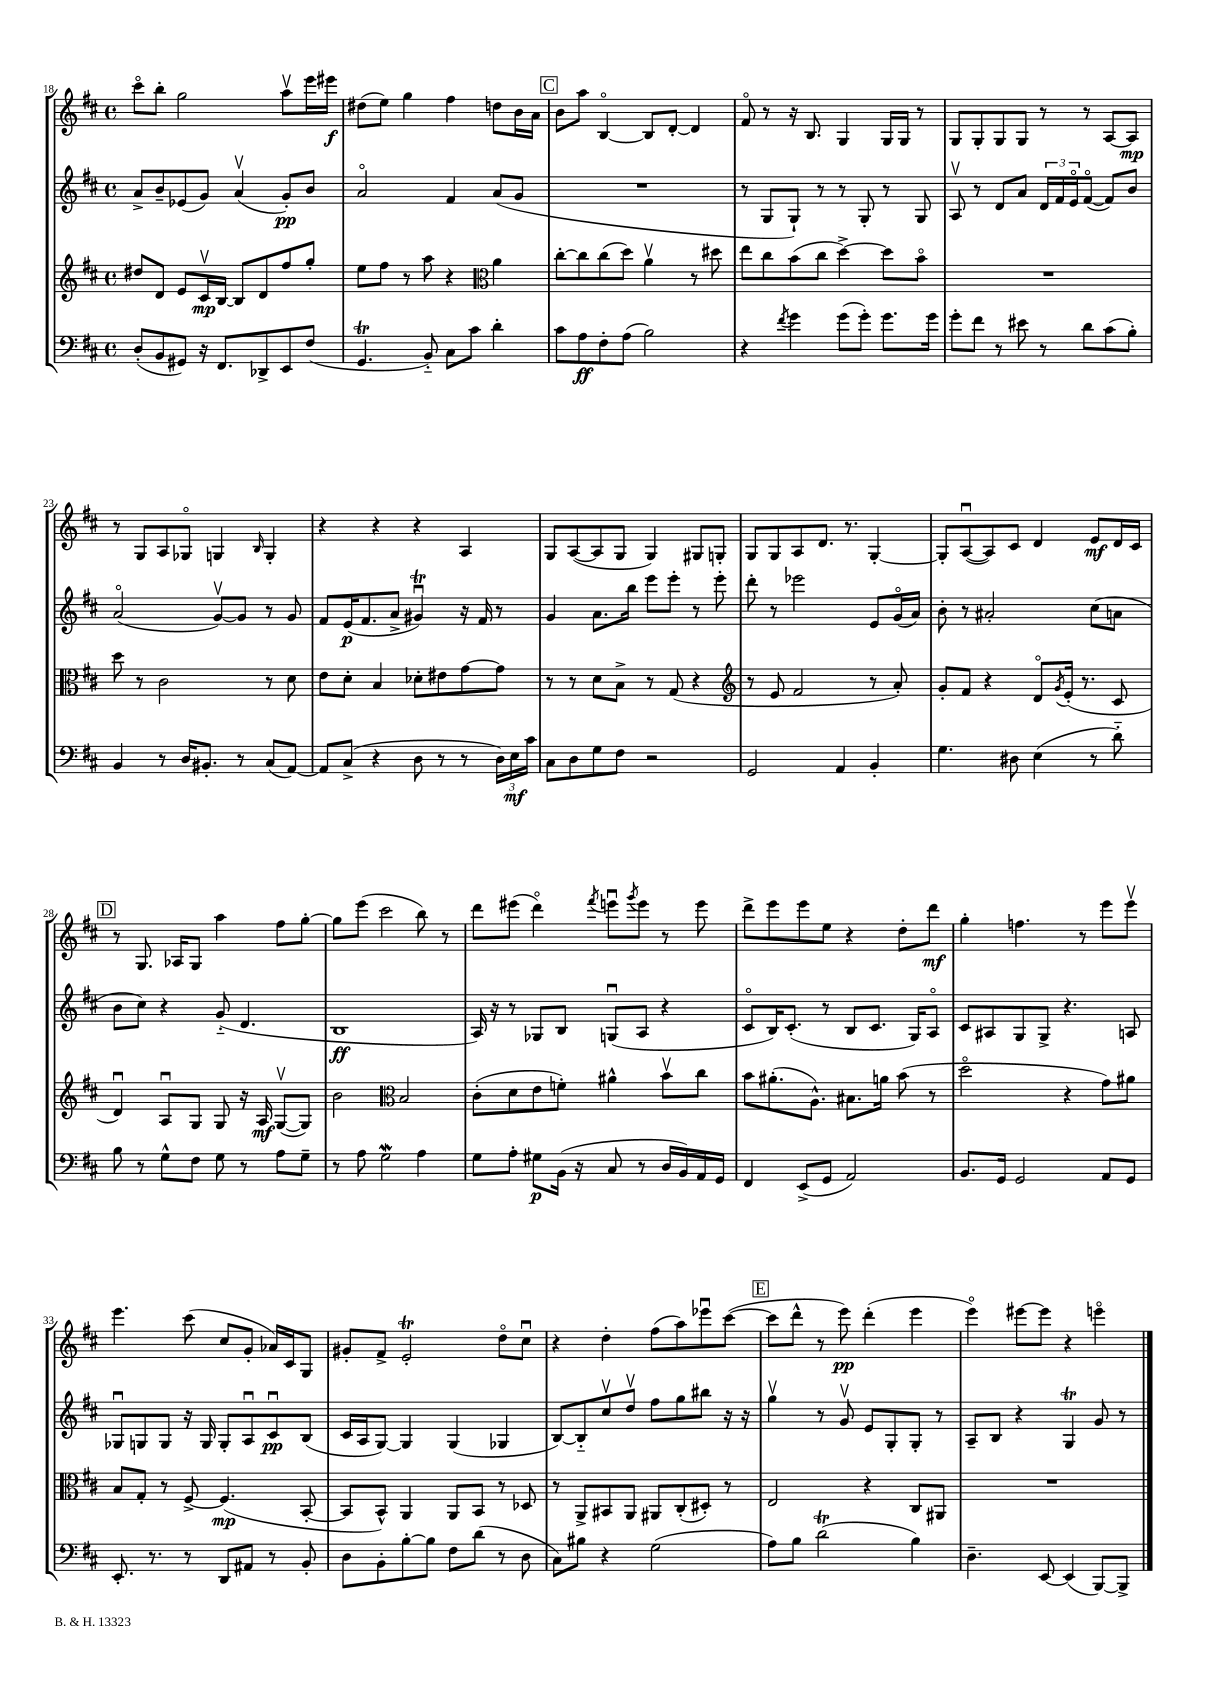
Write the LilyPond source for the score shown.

<<
\new StaffGroup <<
\new Staff = "s0" {
    \clef treble \key d \major \defaultTimeSignature \time 4/4
    cis'''8\flageolet b''8-. g''2 a''8\upbow e'''16 eis'''16\f |
    dis''8( e''8) g''4 fis''4 d''8 b'16 a'16 |
    \mark \markup { \box "C" } b'8 a''8 b4~\flageolet b8 d'8~-. d'4 |
    fis'8\flageolet r8 r16 b8. g4 g16 g16 r8 |
    g8 g8-. g8 g8 r8 r8 a8~ a8\mp |
    r8 g8 a8 ges8\flageolet g4 \grace { b16 } g4-. |
    r4 r4 r4 a4 |
    g8 a8~( a8 g8 g4) gis8 g8-. |
    g8 g8 a8 d'8. r8. g4~-. |
    g8-. a8~\downbow( a8) cis'8 d'4 e'8\mf d'16 cis'16 |
    \mark \markup { \box "D" } r8 g8. aes16 g8 a''4 fis''8 g''8~-. |
    g''8 e'''8( cis'''2 b''8) r8 |
    d'''8 eis'''8( d'''4\flageolet) \acciaccatura { fis'''8 } e'''8\downbow \acciaccatura { g'''8 } e'''8 r8 e'''8 |
    d'''8-> e'''8 e'''8 e''8 r4 d''8-. d'''8\mf |
    g''4-. f''4. r8 e'''8 e'''8\upbow |
    e'''4. cis'''8( cis''8 g'8-. aes'16) cis'16 g8 |
    gis'8-. fis'8-> e'2-.\trill d''8\flageolet cis''8\downbow |
    r4 d''4-. fis''8( a''8) ees'''8\downbow cis'''8~( |
    \mark \markup { \box "E" } cis'''8 d'''8-^ r8 e'''8\pp) d'''4-.( e'''4 |
    e'''4\flageolet) eis'''8~ eis'''8 r4 e'''4\flageolet \bar "|." |
}
\new Staff = "s1" {
    \clef treble \key d \major \defaultTimeSignature \time 4/4
    a'8-> b'8-- ees'8( g'8) a'4\upbow( g'8-.\pp) b'8 |
    a'2\flageolet fis'4 a'8( g'8 |
    \mark \markup { \box "C" } R1 |
    r8 g8 g8-!) r8 r8 g8-. r8 g8 |
    a8\upbow r8 d'8 a'8 \tuplet 3/2 { d'16 fis'16 e'16\flageolet } fis'8~\flageolet( fis'8) b'8 |
    a'2\flageolet( g'8~\upbow) g'8 r8 g'8 |
    fis'8 e'16\p( fis'8. a'8-> gis'4\downbow\trill) r16 fis'16 r8 |
    g'4 a'8. b''16 e'''8 e'''8-. r8 e'''8-. |
    d'''8-. r8 ees'''2 e'8 g'16\flageolet( a'16) |
    b'8-. r8 ais'2-. cis''8( a'8 |
    \mark \markup { \box "D" } b'8 cis''8) r4 g'8-_( d'4. |
    b1\ff |
    a16) r16 r8 ges8 b8 g8\downbow( a8 r4 |
    cis'8\flageolet b16) cis'8.-.( r8 b8 cis'8. g16) a8\flageolet |
    cis'8 ais8 g8 g8-> r4. a8 |
    ges8\downbow g8 g8 r16 g16 g8-. a8\downbow cis'8\downbow\pp b8( |
    cis'16 a16 g8~) g4 g4( ges4 |
    b8~) b8-_ cis''8\upbow d''8\upbow fis''8 g''8 bis''8 r16 r16 |
    \mark \markup { \box "E" } g''4\upbow r8 g'8\upbow e'8 g8-. g8-. r8 |
    a8-- b8 r4 g4\trill g'8 r8 \bar "|." |
}
\new Staff = "s2" {
    \clef treble \key d \major \defaultTimeSignature \time 4/4
    dis''8 d'8 e'8 cis'16\upbow\mp b16~ b8 d'8 fis''8 g''8-. |
    e''8 fis''8 r8 a''8 r4 \clef alto a'4 |
    \mark \markup { \box "C" } cis''8~-. cis''8 cis''8( d''8) a'4\upbow r8 dis''8 |
    e''8 cis''8 b'8( cis''8 d''4~->) d''8 b'8\flageolet |
    R1 |
    d''8 r8 cis'2 r8 d'8 |
    e'8 d'8-. b4 des'8-. eis'8 g'8~ g'8 |
    r8 r8 d'8 b8-> r8 g8( r4 |
    \clef treble r8 e'8 fis'2 r8 a'8-.) |
    g'8-. fis'8 r4 d'8\flageolet \acciaccatura { g'8 } e'16-.( r8. cis'8 |
    \mark \markup { \box "D" } d'4\downbow) a8\downbow g8 g8 r16 a16\mf g8~\upbow( g8) |
    b'2 \clef alto b2 |
    cis'8-.( d'8 e'8 f'8-.) ais'4-^ b'8\upbow cis''8 |
    b'8 ais'8.-.( a8.-^) bis8. a'16 b'8( r8 |
    d''2\flageolet r4 g'8) ais'8 |
    b8 g8-. r8 fis8~-> fis4.\mp( b,8~-. |
    b,8 b,8-^) a,4 a,8 b,8 r8 des8 |
    r8 a,8-> bis,8 a,8 ais,8 cis8-.( dis8-.) r8 |
    \mark \markup { \box "E" } e2 r4 cis8 ais,8 |
    R1 \bar "|." |
}
\new Staff = "s3" {
    \clef bass \key d \major \defaultTimeSignature \time 4/4
    d8-.( b,8 gis,8) r16 fis,8. des,8-> e,8 fis8( |
    g,4.\trill b,8-_) cis8 cis'8 d'4-. |
    \mark \markup { \box "C" } cis'8 a8\ff fis8-. a8( b2) |
    r4 \acciaccatura { fis'8 } g'4 g'8( g'8-.) g'8. g'16 |
    g'8-. fis'8 r8 eis'8 r8 d'8 cis'8( b8-.) |
    b,4 r8 d16 bis,8.-. r8 cis8( a,8~) |
    a,8 cis8->( r4 d8 r8 r8 \tuplet 3/2 { d16) e16\mf cis'16 } |
    cis8 d8 g8 fis8 r2 |
    g,2 a,4 b,4-. |
    g4. dis8 e4( r8 d'8-_) |
    \mark \markup { \box "D" } b8 r8 g8-^ fis8 g8 r8 a8 g8-- |
    r8 a8 g2\mordent a4 |
    g8 a8-. gis8\p b,16( r16 cis8 r8 d16 b,16) a,16 g,16 |
    fis,4 e,8->( g,8 a,2) |
    b,8. g,16 g,2 a,8 g,8 |
    e,8.-. r8. r8 d,8 ais,8 r8 b,8-. |
    d8 b,8-. b8~-. b8 fis8 d'8( r8 d8 |
    cis8) bis8 r4 g2( |
    \mark \markup { \box "E" } a8) b8 d'2\trill( b4) |
    d4.-- e,8~ e,4( b,,8~) b,,8-> \bar "|." |
}
>>
>>
\layout { \context { \Score currentBarNumber = #18 } }
